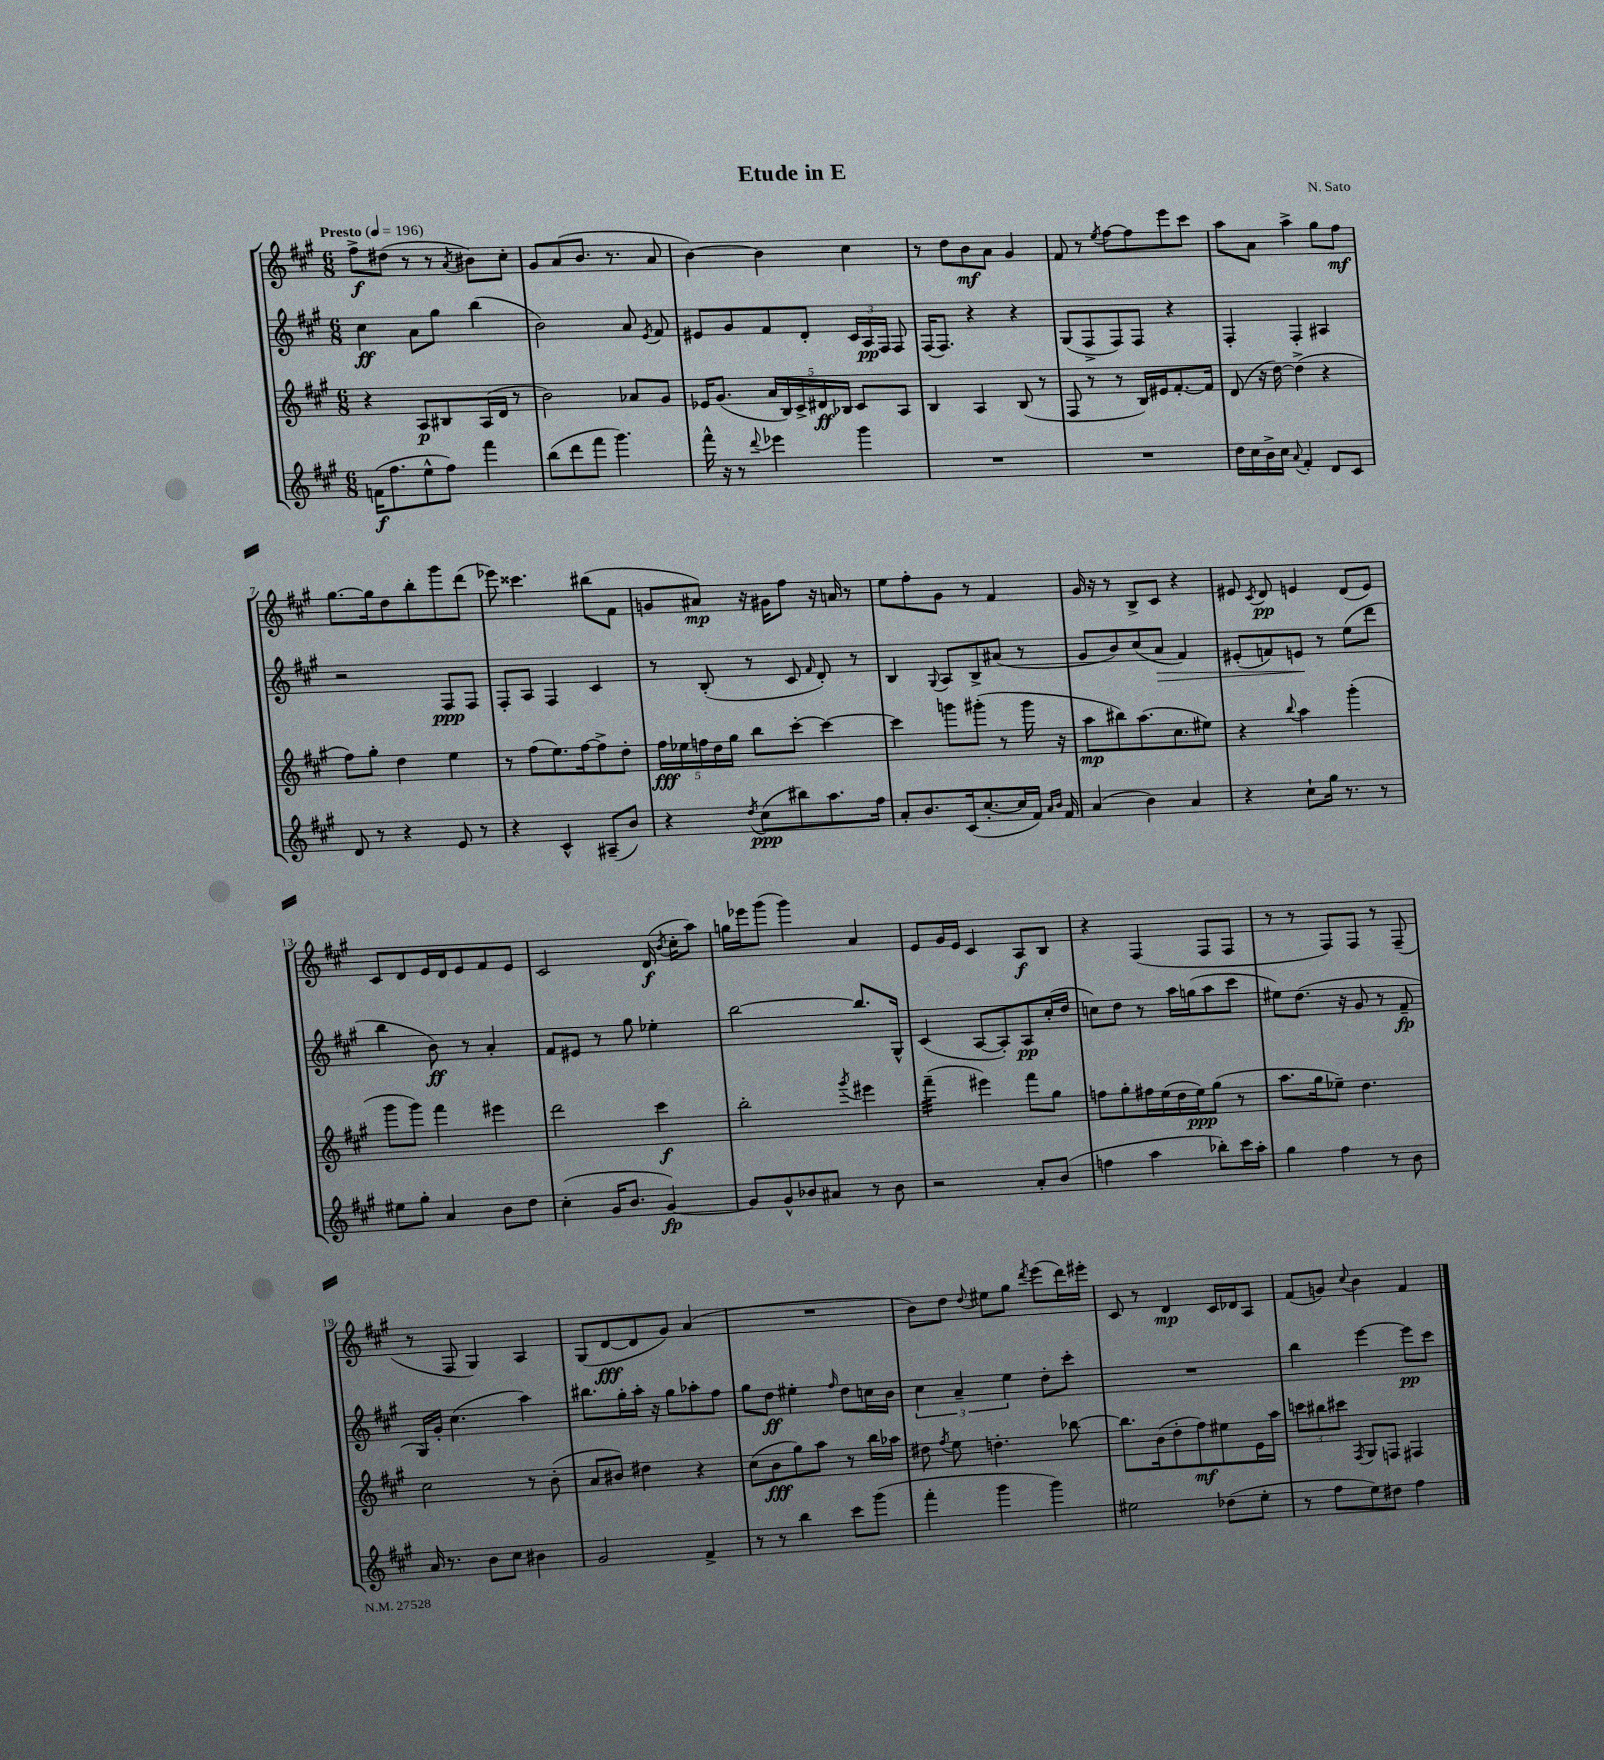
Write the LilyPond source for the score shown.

\header { title = "Etude in E" composer = "N. Sato" }
<<
\new StaffGroup <<
\new Staff = "s0" {
    \clef treble \key a \major \numericTimeSignature \time 6/8 \tempo "Presto" 4 = 196
    \autoBeamOff fis''8[->\f dis''8]( r8 r8 \acciaccatura { a'8 } bis'8[) cis''8]-. |
    gis'8[ a'8( b'8.] r8. a'8 |
    b'4~) b'4 cis''4 |
    r8 d''8[ b'8\mf a'8] gis'4 |
    fis'8 r8 \acciaccatura { e''8 } fis''8[~ fis''8 e'''8 cis'''8] |
    a''8[ a'8] a''4-> gis''8[ fis''8]\mf |
    gis''8.[~ gis''16 d''8 b''8-. gis'''8 d'''8]( |
    ees'''8) cisis'''4. bis''8[( fis'8] |
    g'8[ ais'8]\mp) r16 gis'16[ fis''8] r16 a'16 r8 |
    e''8[ fis''8-. gis'8] r8 fis'4 |
    gis'16 r16 r8 b8[-> cis'8] r4 |
    eis'8 \acciaccatura { cis'8 } d'8\pp e'4 d'8[( e'8]) |
    cis'8[ d'8 e'16 d'16 e'8 fis'8 e'8] |
    cis'2 d'16\f( \acciaccatura { b'8 } cis''16[-. a''8]) |
    g''16[ ees'''16 gis'''8]( gis'''4) a'4 |
    e'8[ gis'16 e'16] cis'4 a8[\f b8] |
    r4 fis4( fis8[ fis8] |
    r8 r8 fis8[) fis8] r8 fis8--( |
    r8 fis8 gis4) a4 |
    gis8[( d'8~\fff d'8 gis'8]) a'4( |
    R2. |
    b'8[) d''8] \appoggiatura { d''8 } eis''8[ gis''8] \acciaccatura { d'''8 } e'''8[( d'''16) eis'''16]-. |
    cis'8 r8 d'4\mp cis'16[ des'16 a8] |
    fis'8[( g'8]) \appoggiatura { cis''8 } b'4 fis'4 \bar "|." |
}
\new Staff = "s1" {
    \clef treble \key a \major \numericTimeSignature \time 6/8
    \autoBeamOff cis''4\ff a'8[ gis''8] b''4( |
    b'2) a'8 \acciaccatura { e'8 } fis'8 |
    eis'8[ gis'8 fis'8 d'8]-. \tuplet 3/2 { cis'16[ a16\pp fis16] } fis8 |
    fis16[( fis8.]) r4 r4 |
    gis8[( fis8-> fis8) fis8] r4 |
    fis4-. fis4-. ais4 |
    r2 fis8[\ppp fis8] |
    fis8[-. a8] fis4 cis'4 |
    r8 b8-.( r8 cis'8 \grace { fis'16 } d'8-.) r8 |
    b4 \appoggiatura { gis8 } a8[ b8-> ais'8]( r8 |
    gis'8[ b'8) cis''8( a'8]\> fis'4) |
    eis'8[-.( f'8) e'8]\! r8 e''8[( d'''8] |
    b''4 b'8\ff) r8 a'4-. |
    fis'8[ eis'8] r8 gis''8 ees''4-. |
    b''2~ b''8.[ gis16]-^ |
    cis'4( a8[~ a8-.) a8\pp cis''16-.( d''16] |
    c''8[) d''8] r8 a''16[ g''16( a''8 cis'''8] |
    eis''8[) d''8.]( r16 gis'8 r8 fis'8--\fp |
    gis16[) gis'16]-. cis''4.( a''4) |
    bis''8.[ gis''16-. a''16]-. r16 gis''8[ aes''8-. fis''8] |
    gis''8[ d''8]\ff eis''4-. \grace { fis''16 } d''8[ c''16 b'16] |
    \tuplet 3/2 { cis''4 a'4-- e''4 } d''8[-. cis'''8]-. |
    R2. |
    b''4 e'''4~ e'''8[\pp cis'''8] \bar "|." |
}
\new Staff = "s2" {
    \clef treble \key a \major \numericTimeSignature \time 6/8
    \autoBeamOff r4 a8[\p bis8 a16( d'16] r8 |
    b'2) aes'8[ gis'8] |
    ees'16[ gis'8.]( \tuplet 5/4 { a'16[ b16) cis'16-> dis'16\ff bes16] } cis'8[ a8] |
    b4 a4 b8( r8 |
    fis8 r8 r8 b16[) eis'16 fis'8.~-. fis'16] |
    d'8( r16 d''16~) d''4->( r4 |
    fis''8[) gis''8]-. d''4 e''4 |
    r8 fis''8[( e''8.) fis''16~ fis''8-> d''8]-. |
    \tuplet 5/4 { fis''16[\fff ees''16 f''16 d''16 gis''16] } b''8[ cis'''8]~-. cis'''4~ |
    cis'''4 g'''8[ gis'''8]-.( r8 gis'''16 r16 |
    a''8[\mp bis''8) a''8.( cis''8. eis''8]) |
    r4 \appoggiatura { b''8 } a''4 gis'''4-.( |
    gis'''8[ gis'''8]) fis'''4 eis'''4 |
    d'''2 cis'''4\f |
    b''2-. \acciaccatura { gis'''8 } eis'''4 |
    fis'''4:32--( eis'''4) fis'''8[ gis''8] |
    f''8[ gis''8-. fis''16 e''16( d''16 e''16\ppp) gis''8]( r8 |
    a''8.[ gis''16 ees''8]--) d''4. |
    cis''2 r8 b'8-.( |
    a'8[ bis'8]) dis''4 r4 |
    cis''8[( b'8\fff gis''8) a''8] r8 b''16[ aes''16] |
    dis''8 \acciaccatura { fis''8 } e''8 d''4.-. bes''8~ |
    bes''8.[ b'16( d''8-. fis''8\mf) eis''8 e'16 a''16] |
    \tuplet 3/2 { c'''8[ bis''8 cis'''8] } \acciaccatura { fis8 } gis8[ f8] fis4 \bar "|." |
}
\new Staff = "s3" {
    \clef treble \key a \major \numericTimeSignature \time 6/8
    \autoBeamOff f'16[\f( fis''8. e''8-^ fis''8]) fis'''4 |
    b''8[( d'''8 fis'''8] gis'''4.) |
    fis'''16-^ r16 r8 \appoggiatura { d'''8 } ees'''4 gis'''4 |
    R2. |
    R2. |
    d''16[ cis''16 b'16-> cis''16] \appoggiatura { a'8 } fis'4-. d'8[ cis'8] |
    d'8 r8 r4 e'8 r8 |
    r4 cis'4-^ ais8[--( b'8]) |
    r4 \acciaccatura { d''8 } cis''8[\ppp( bis''8) a''8. fis''16] |
    a'8[-. b'8. cis'16( cis''8.~-. cis''16 fis'16]) \grace { a'16[ b'16] } fis'16 |
    a'4( b'4) a'4 |
    r4 cis''8[-! gis''16] r8. r8 |
    eis''8[ gis''8]-. a'4 b'8[ d''8] |
    cis''4-.( gis'16[ b'8.] gis'4~\fp) |
    gis'8[ gis'8-^ bes'8 ais'8] r8 bes'8 |
    r2 a'8[-. b'8]( |
    f''4 a''4 bes''8[-.) cis'''16 a''16]-. |
    gis''4 fis''4 r8 b'8 |
    a'16 r8. b'8[ cis''8] bis'4 |
    gis'2 fis'4-> |
    r8 r8 b''4 cis'''8[ gis'''8]( |
    fis'''4-. gis'''4 gis'''4) |
    eis''2 des''8[( eis''8]-. |
    r8 fis''8[ e''8) dis''8] fis''4 \bar "|." |
}
>>
>>
